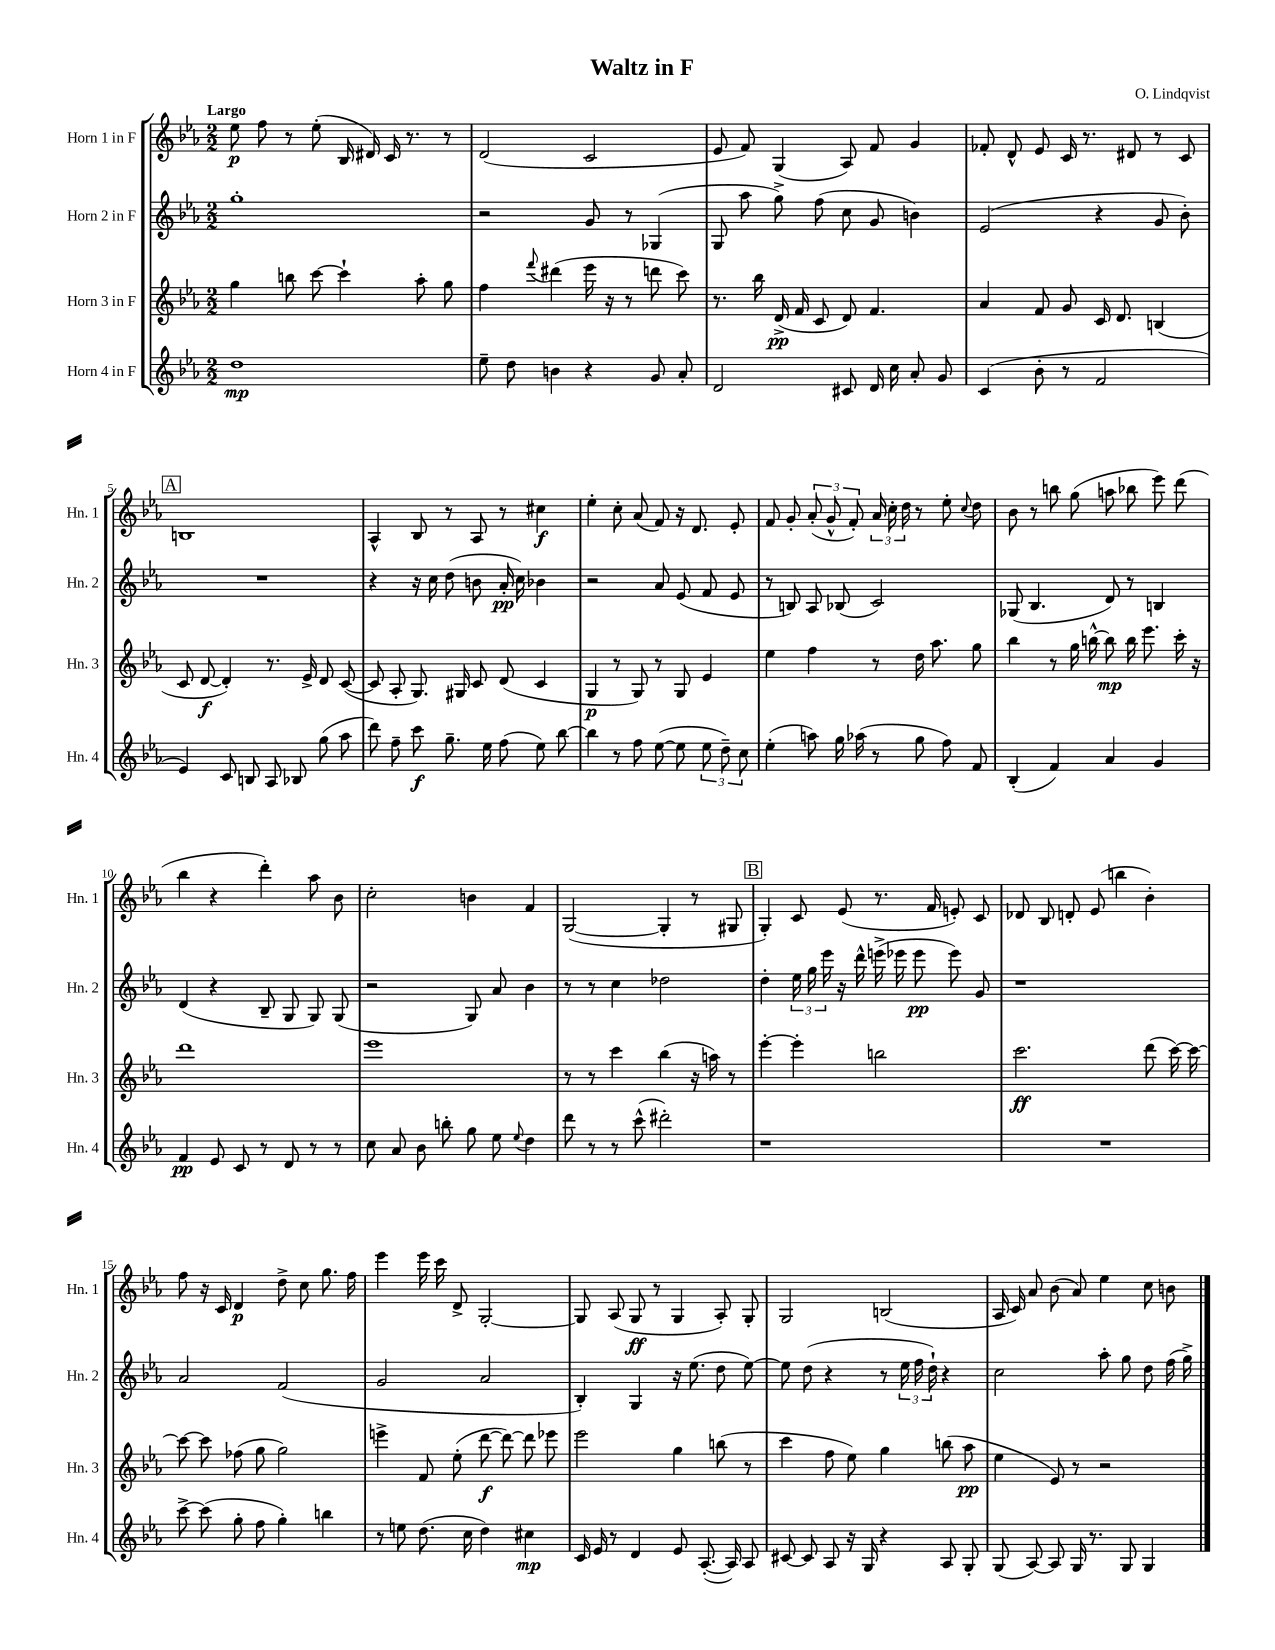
\header { title = "Waltz in F" composer = "O. Lindqvist" }
<<
\new StaffGroup <<
\new Staff = "s0" \with { instrumentName = "Horn 1 in F" shortInstrumentName = "Hn. 1" } {
    \clef treble \key ees \major \numericTimeSignature \time 2/2 \tempo "Largo"
    \autoBeamOff ees''8\p f''8 r8 ees''8-.( bes16 dis'16) c'16 r8. r8 |
    d'2( c'2 |
    ees'8 f'8) g4( aes8) f'8 g'4 |
    fes'8-. d'8-^ ees'8 c'16 r8. dis'8 r8 c'8 |
    \mark \markup { \box "A" } b1 |
    aes4-^ bes8 r8 aes8 r8 cis''4\f |
    ees''4-. c''8-. aes'8( f'8) r16 d'8. ees'8-. |
    f'8 g'8-. \tuplet 3/2 { aes'8-.( g'8-^ f'8-.) } \tuplet 3/2 { aes'16 c''16-. d''16 } r8 ees''8-. \appoggiatura { c''8 } d''8 |
    bes'8 r8 b''8 g''8( a''8 bes''8 ees'''8) d'''8( |
    bes''4 r4 d'''4-.) aes''8 bes'8 |
    c''2-. b'4 f'4 |
    g2~( g4-. r8 gis8 |
    \mark \markup { \box "B" } g4-.) c'8 ees'8( r8. f'16 e'8-.) c'8 |
    des'8 bes8 d'8-. ees'8( b''4 bes'4-.) |
    f''8 r16 c'16 d'4\p d''8-> c''8 g''8. f''16 |
    ees'''4 ees'''16 c'''16 d'8-> g2~-. |
    g8 aes8( g8\ff r8 g4 aes8-.) g8-. |
    g2 b2( |
    aes16 c'16) aes'8 bes'8( aes'8) ees''4 c''8 b'8 \bar "|." |
}
\new Staff = "s1" \with { instrumentName = "Horn 2 in F" shortInstrumentName = "Hn. 2" } {
    \clef treble \key ees \major \numericTimeSignature \time 2/2
    \autoBeamOff g''1-. |
    r2 g'8 r8 ges4( |
    g8 aes''8 g''8->) f''8( c''8 g'8 b'4) |
    ees'2( r4 g'8 bes'8-.) |
    \mark \markup { \box "A" } R1 |
    r4 r16 c''16 d''8( b'8 aes'16-.\pp c''16) bes'4 |
    r2 aes'8 ees'8( f'8 ees'8 |
    r8 b8) aes8 bes8( c'2) |
    ges8( bes4. d'8) r8 b4 |
    d'4( r4 bes8-- g8 g8) g8( |
    r2 g8) aes'8 bes'4 |
    r8 r8 c''4 des''2 |
    \mark \markup { \box "B" } d''4-. \tuplet 3/2 { ees''16 g''16 ees'''16 } r16 d'''16-^ e'''16->( ees'''16 ees'''8\pp ees'''8) g'8 |
    r1 |
    aes'2 f'2( |
    g'2 aes'2 |
    bes4-.) g4 r16 ees''8.( d''8 ees''8~) |
    ees''8 d''8( r4 r8 \tuplet 3/2 { ees''16 f''16 d''16-!) } r4 |
    c''2 aes''8-. g''8 d''8 f''16( g''16->) \bar "|." |
}
\new Staff = "s2" \with { instrumentName = "Horn 3 in F" shortInstrumentName = "Hn. 3" } {
    \clef treble \key ees \major \numericTimeSignature \time 2/2
    \autoBeamOff g''4 b''8 c'''8~ c'''4-! aes''8-. g''8 |
    f''4 \appoggiatura { f'''8 } dis'''4( ees'''16 r16 r8 d'''8 c'''8) |
    r8. bes''16 d'16->\pp( f'16 c'8 d'8) f'4. |
    aes'4 f'8 g'8 c'16 d'8. b4( |
    \mark \markup { \box "A" } c'8 d'8~\f d'4-.) r8. ees'16-> d'8 c'8~( |
    c'8 aes8-. g8.) gis16 c'8 d'8( c'4 |
    g4\p r8 g8) r8 g8 ees'4 |
    ees''4 f''4 r8 d''16 aes''8. g''8 |
    bes''4 r8 g''16 b''16~-^ b''8\mp b''16 ees'''8. c'''16-. r16 |
    d'''1 |
    ees'''1 |
    r8 r8 c'''4 bes''4( r16 a''16) r8 |
    \mark \markup { \box "B" } ees'''4~-. ees'''4-. b''2 |
    c'''2.\ff d'''8( c'''16~) c'''16~ |
    c'''8~ c'''8 fes''8( g''8 g''2) |
    e'''4-> f'8 ees''8-.( d'''8~\f d'''8~) d'''8 ees'''8 |
    ees'''2 g''4 b''8( r8 |
    c'''4 f''8 ees''8) g''4 b''8( aes''8\pp |
    ees''4 ees'8) r8 r2 \bar "|." |
}
\new Staff = "s3" \with { instrumentName = "Horn 4 in F" shortInstrumentName = "Hn. 4" } {
    \clef treble \key ees \major \numericTimeSignature \time 2/2
    \autoBeamOff d''1\mp |
    ees''8-- d''8 b'4 r4 g'8 aes'8-. |
    d'2 cis'8 d'16 c''16 aes'8-. g'8 |
    c'4( bes'8-. r8 f'2 |
    \mark \markup { \box "A" } ees'4) c'8 b8 aes8 bes8 g''8( aes''8 |
    d'''8) f''8-- c'''8\f g''8.-- ees''16 f''8( ees''8) bes''8~ |
    bes''4 r8 f''8 ees''8~( ees''8 \tuplet 3/2 { ees''8 d''8--) c''8 } |
    ees''4-.( a''8) g''16 aes''16( r8 g''8 f''8) f'8 |
    bes4-.( f'4) aes'4 g'4 |
    f'4\pp ees'8 c'8 r8 d'8 r8 r8 |
    c''8 aes'8 bes'8 b''8-. g''8 ees''8 \appoggiatura { ees''8 } d''4 |
    d'''8 r8 r8 c'''8-^( dis'''2-.) |
    \mark \markup { \box "B" } r1 |
    R1 |
    c'''8~-> c'''8( g''8-. f''8 g''4-.) b''4 |
    r8 e''8 d''8.( c''16 d''4) cis''4\mp |
    c'16 ees'16 r8 d'4 ees'8 aes8.~-.( aes16) aes8 |
    cis'8~ cis'8 aes8 r16 g16 r4 aes8 g8-. |
    g8( aes8~) aes8 g16 r8. g8 g4 \bar "|." |
}
>>
>>
